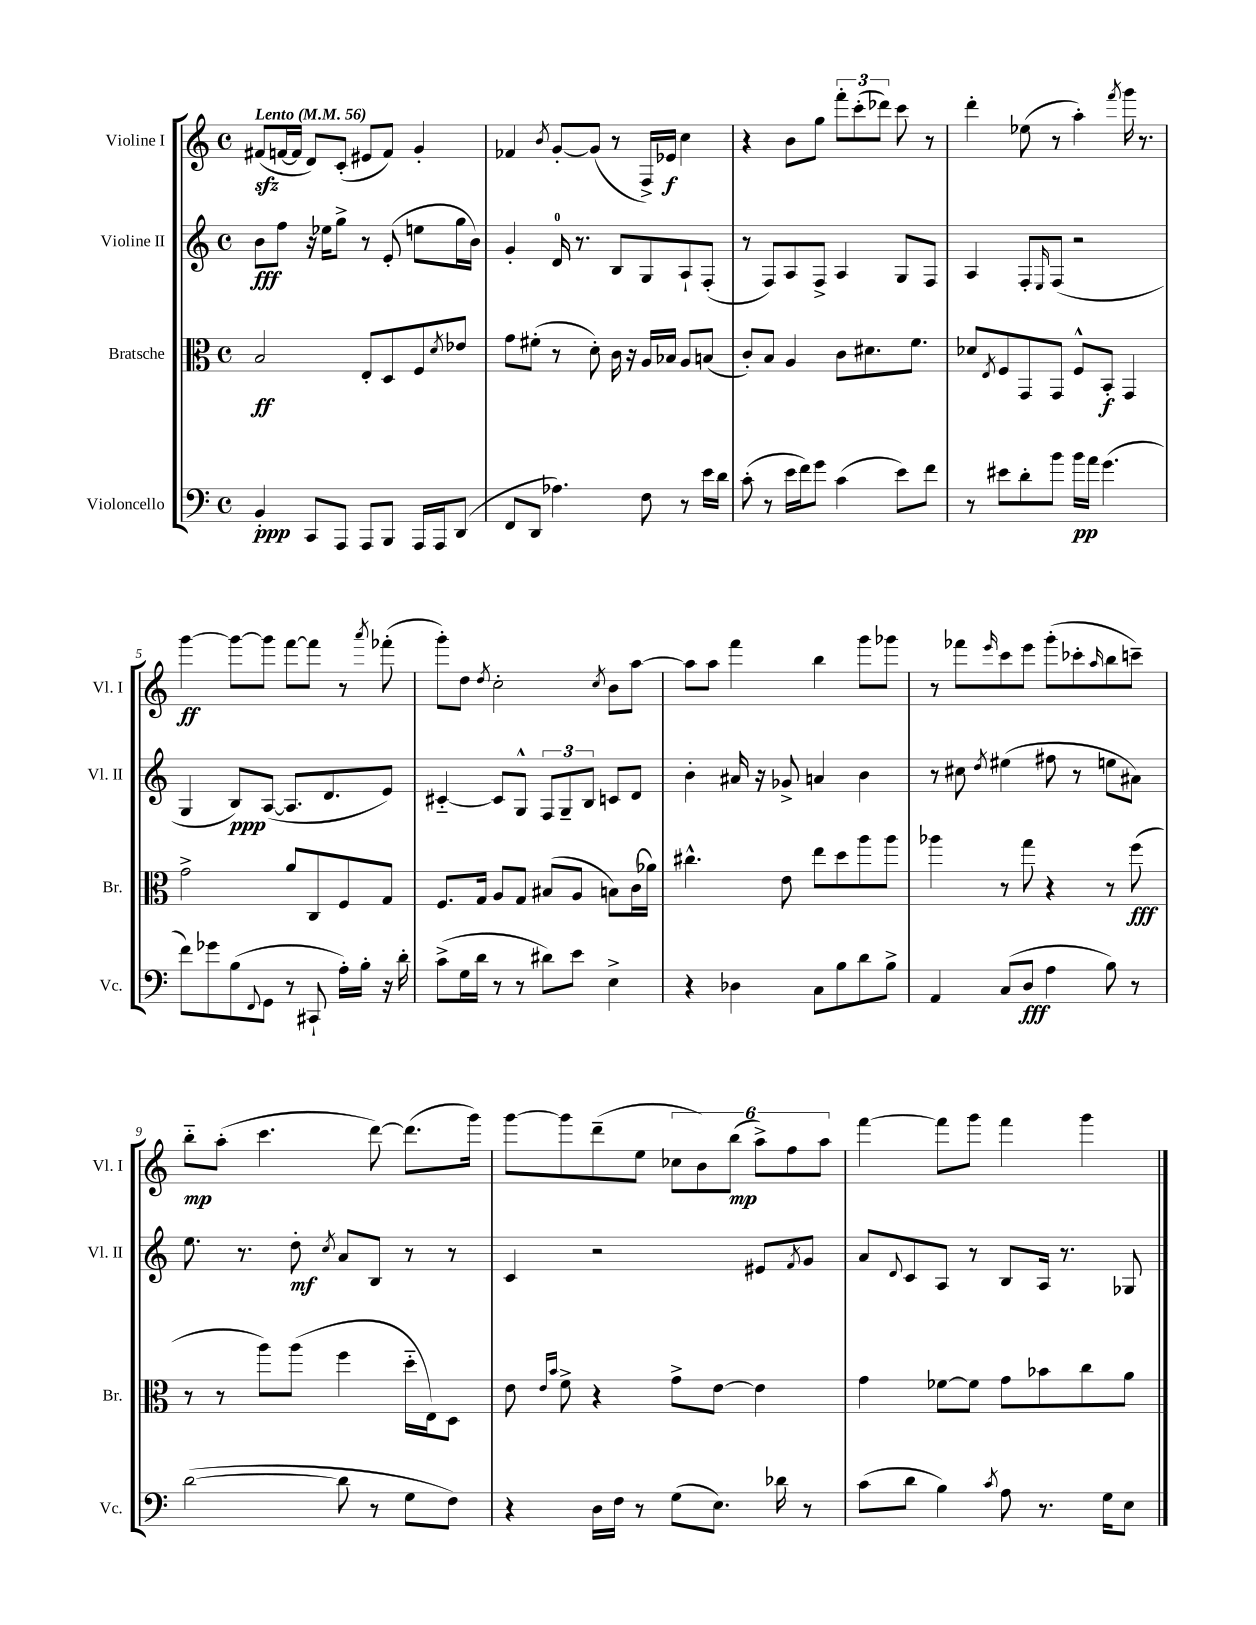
<<
\new StaffGroup <<
\new Staff = "s0" \with { instrumentName = "Violine I" shortInstrumentName = "Vl. I" } {
    \clef treble \key c \major \defaultTimeSignature \time 4/4 \tempo "Lento" 4 = 56
    fis'8\sfz( f'16~ f'16 d'8) c'8-.( eis'8 f'8) g'4-. |
    fes'4 \acciaccatura { b'8 } g'8~-. g'8( r8 f16->) ees'16\f c''4 |
    r4 b'8 g''8 \tuplet 3/2 { f'''8-. c'''8-.( des'''8) } c'''8 r8 |
    d'''4-. ees''8( r8 a''4-.) \acciaccatura { f'''8 } g'''16 r8. |
    g'''4~\ff g'''8~ g'''8 f'''8~ f'''8 r8 \acciaccatura { a'''8 } fes'''8-.( |
    g'''8-.) d''8 \acciaccatura { d''8 } c''2-. \acciaccatura { c''8 } b'8 a''8~ |
    a''8 a''8 f'''4 b''4 g'''8 ges'''8 |
    r8 fes'''8 \grace { e'''16 } c'''8 e'''8 g'''8-.( ces'''8-. \grace { a''16 } b''8 c'''8--) |
    b''8-_\mp a''8-.( c'''4. d'''8~) d'''8.( g'''16) |
    g'''8~ g'''8 d'''8--( e''8 \tuplet 6/4 { ces''8 b'8) b''8\mp( a''8->) f''8 a''8 } |
    f'''4~ f'''8 g'''8 f'''4 g'''4 \bar "|." |
}
\new Staff = "s1" \with { instrumentName = "Violine II" shortInstrumentName = "Vl. II" } {
    \clef treble \key c \major \defaultTimeSignature \time 4/4
    b'8\fff f''8 r16 ees''16 g''8-> r8 e'8-.( e''8 g''16 b'16) |
    g'4-. d'16-0 r8. b8 g8 a8-! f8-.( |
    r8 f8) a8 f8-> a4 g8 f8 |
    a4 f8-. \grace { e16 } f8( r2 |
    g4 b8\ppp) a8~( a8. d'8. e'8) |
    cis'4~-_ cis'8 g8-^ \tuplet 3/2 { f8 g8-- b8 } c'8 d'8 |
    b'4-. ais'16 r16 ges'8-> a'4 b'4 |
    r8 cis''8 \acciaccatura { d''8 } eis''4( fis''8 r8 e''8 ais'8) |
    e''8. r8. d''8-.\mf \acciaccatura { c''8 } a'8 b8 r8 r8 |
    c'4 r2 eis'8 \acciaccatura { f'8 } g'8 |
    a'8 \appoggiatura { d'8 } c'8 a8 r8 b8 a16 r8. ges8 \bar "|." |
}
\new Staff = "s2" \with { instrumentName = "Bratsche" shortInstrumentName = "Br." } {
    \clef alto \key c \major \defaultTimeSignature \time 4/4
    b2\ff e8-. d8 f8 \acciaccatura { d'8 } ees'8 |
    g'8 fis'8-.( r8 d'8-.) c'16 r16 a16 bes16 a8 b8( |
    c'8-.) b8 a4 c'8 dis'8. f'8. |
    des'8 \acciaccatura { e8 } f8 g,8 g,8 f8-^ b,8-.\f g,4 |
    g'2-> a'8 c8 f8 g8 |
    f8. g16 a8 g8 bis8( a8 b8) c'16( aes'16) |
    cis''4.-^ e'8 e''8 d''8 a''8 a''8 |
    aes''4 r8 g''8 r4 r8 f''8\fff( |
    r8 r8 a''8) a''8( f''4 d''16-_ e16) d8 |
    e'8 \grace { e'16 b'16 } f'8-> r4 g'8-> e'8~ e'4 |
    g'4 fes'8~ fes'8 g'8 bes'8 c''8 a'8 \bar "|." |
}
\new Staff = "s3" \with { instrumentName = "Violoncello" shortInstrumentName = "Vc." } {
    \clef bass \key c \major \defaultTimeSignature \time 4/4
    b,4-.\ppp c,8 a,,8 a,,8 b,,8 a,,16 a,,16 d,8( |
    f,8 d,8 aes4.) f8 r8 e'16 d'16 |
    c'8-.( r8 e'16 f'16) g'8 c'4( e'8) f'8 |
    r8 eis'8 d'8-. b'8 b'16\pp a'16 g'4.( |
    f'8) ges'8 b8( \appoggiatura { f,8 } g,8 r8 cis,8-! a16-.) b16-. r16 d'16-. |
    c'8->( g16 d'16 r8 r8 dis'8) e'8 e4-> |
    r4 des4 c8 b8 d'8 b8-> |
    a,4 c8( d8\fff a4 b8) r8 |
    d'2~( d'8 r8 g8 f8) |
    r4 d16 f16 r8 g8( e8.) des'16 r8 |
    c'8( d'8 b4) \acciaccatura { c'8 } a8 r8. g16 e8 \bar "|." |
}
>>
>>
